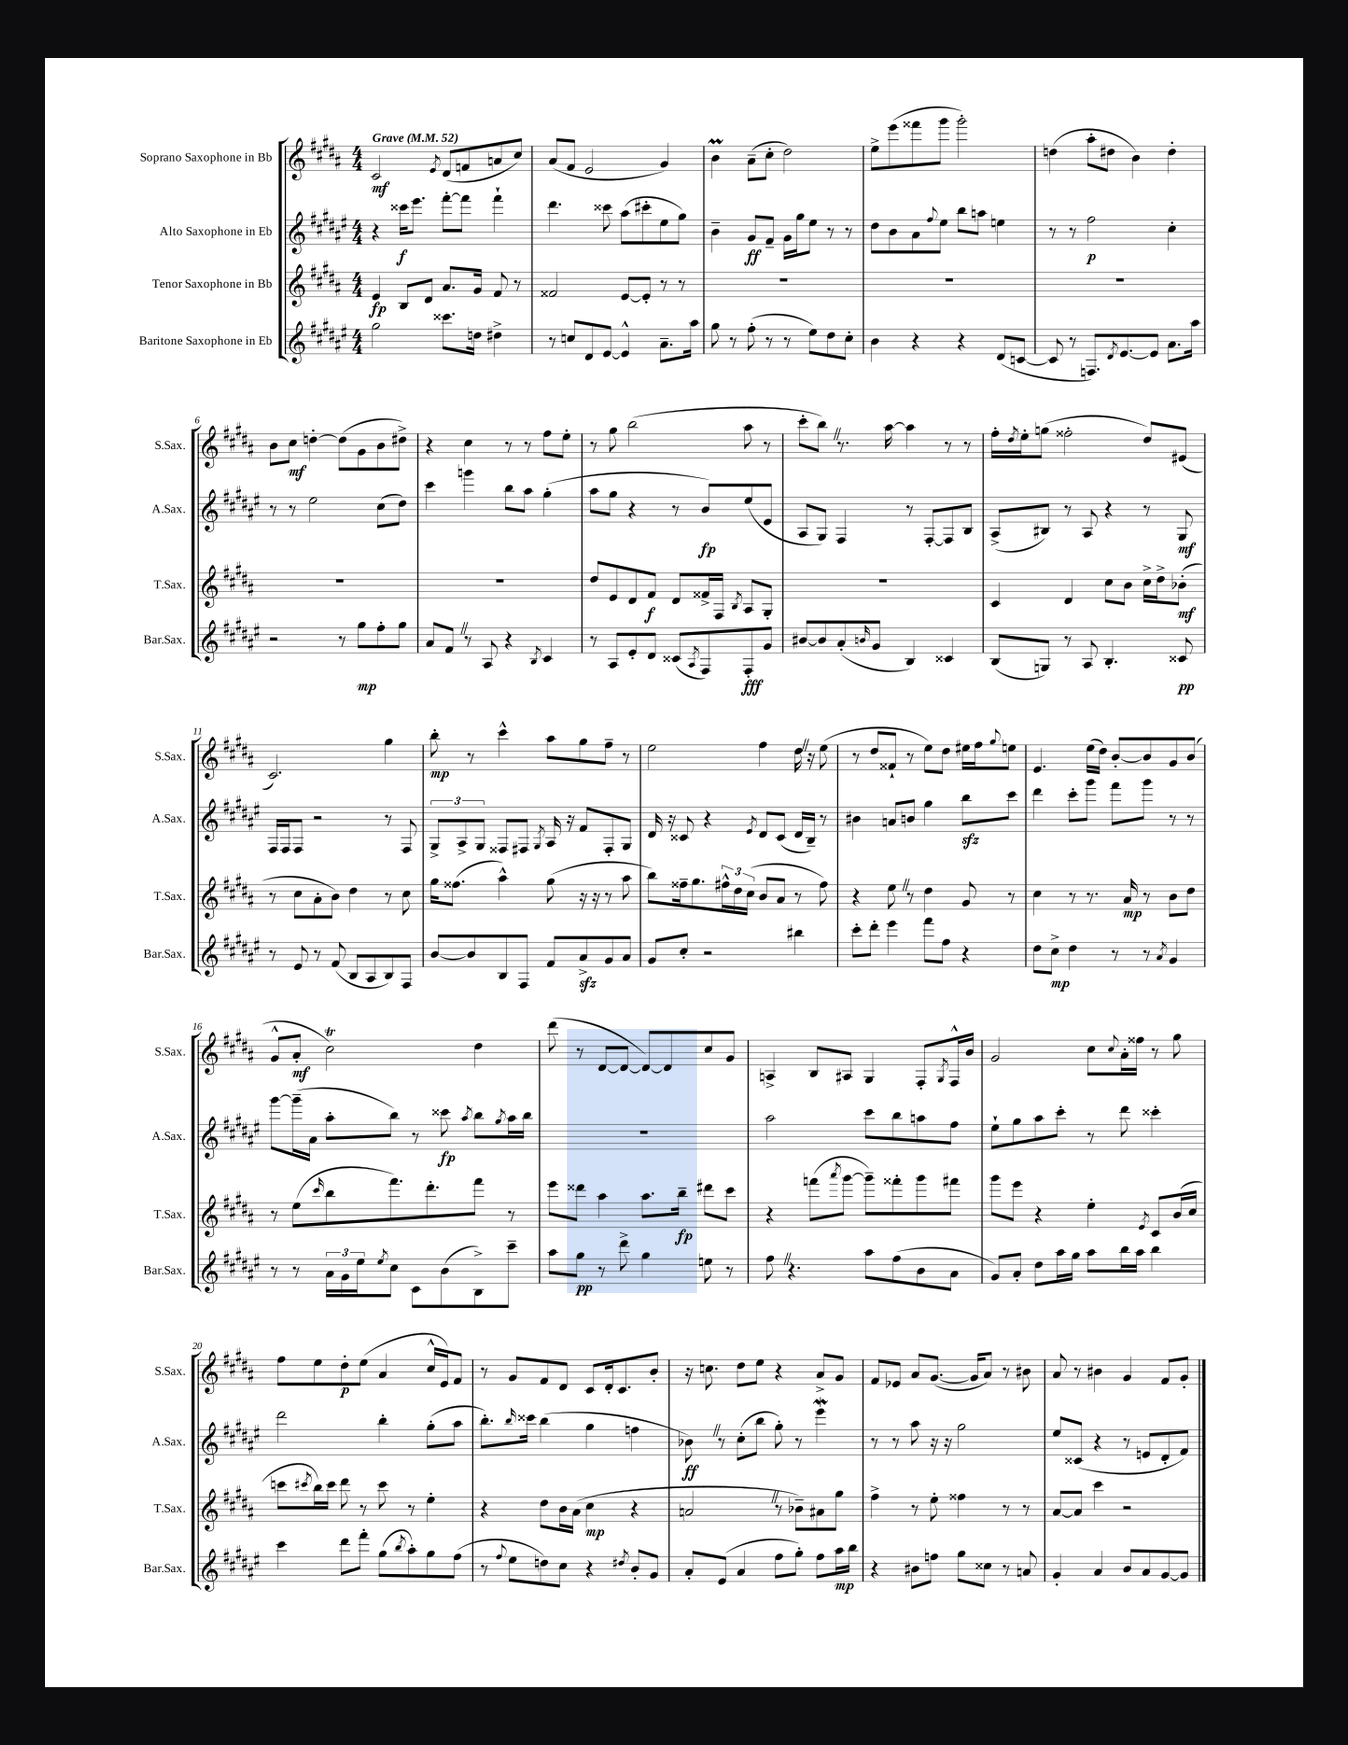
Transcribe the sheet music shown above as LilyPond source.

<<
\new StaffGroup <<
\new Staff = "s0" \with { instrumentName = "Soprano Saxophone in Bb" shortInstrumentName = "S.Sax." } {
    \clef treble \key b \major \numericTimeSignature \time 4/4 \tempo "Grave" 4 = 52
    cis'2\mf \acciaccatura { e'8 } dis'8( f'8 a'8 cis''8) |
    ais'8( fis'8 e'2 gis'4) |
    b'4\prall ais'8--( cis''8-. dis''2) |
    e''8-> e'''8( fisis'''8 gis'''8 gis'''2-.) |
    d''4( ais''8-. dis''8 b'4) dis''4-. |
    b'8 cis''8\mf d''4~-. d''8( gis'8 b'8 dis''8->) |
    r4 cis''4 r8 r8 fis''8 e''8-. |
    r8 gis''8 b''2( ais''8 r8 |
    cis'''8-. b''8) \once \override BreathingSign.text = \markup { \musicglyph "scripts.caesura.straight" } \breathe r8. ais''16~ ais''4 r8 r8 |
    fis''16-. \acciaccatura { dis''8 } e''16-. g''8( fisis''2-. dis''8) eis'8( |
    cis'2.) gis''4 |
    b''8-.\mp r8 cis'''4-^ ais''8 gis''8 fis''8-- r8 |
    e''2 fis''4 dis''16 \once \override BreathingSign.text = \markup { \musicglyph "scripts.caesura.straight" } \breathe r16 e''8( |
    r8 dis''8 fisis'8-! r8 e''8) dis''8 eis''16 fis''16 \appoggiatura { gis''8 } e''8 |
    e'4. e''16( dis''16) b'8~-. b'8 gis'8 b'8( |
    gis'8-^ ais'8-.\mf cis''2\trill) dis''4 |
    dis'''8( r8 dis'8~ dis'8~ dis'8~) dis'8 cis''8 gis'8 |
    a4-> b8 ais8 gis4 fis8-. \acciaccatura { gis8 } fis16-^ b'16 |
    gis'2 cis''8 \appoggiatura { cis''8 } ais'16-. fisis''16 r8 gis''8 |
    fis''8 e''8 dis''8-.\p e''8( ais'4 cis''16-^ e'16) fis'8 |
    r8 gis'8 fis'8 dis'8 cis'8 dis'16-. cis'8. b'8-. |
    r16 c''8. dis''8 e''8 r4 ais'8-> gis'8 |
    fis'8 ees'8 ais'8 gis'8.~( gis'16 ais'8) r8 bis'8 |
    ais'8 r8 bis'4 gis'4 fis'8 gis'8-. \bar "|." |
}
\new Staff = "s1" \with { instrumentName = "Alto Saxophone in Eb" shortInstrumentName = "A.Sax." } {
    \clef treble \key fis \major \numericTimeSignature \time 4/4
    r4 cisis'''16\f eis'''8. fis'''8~-. fis'''8 fis'''4-! |
    dis'''4. cisis'''8 ais''8( cis'''8-. eis''8 gis''8) |
    b'4-- gis'8\ff fis'8-- gis'16 gis''16 eis''8 r8 r8 |
    dis''8 b'8 ais'8 \appoggiatura { fis''8 } eis''8 b''8 a''8 e''4 |
    r8 r8 fis''2\p cis''4-. |
    r8 r8 eis''2 cis''8( dis''8) |
    cis'''4 g'''4 b''8 ais''8 gis''4-.( |
    ais''8 gis''8 r4 r8 b'8\fp) eis''8( eis'8 |
    ais8 gis8) fis4 r8 fis8~-. fis8 b8 |
    ais8->( bis8) r8 ais8 r4 r8 gis8\mf |
    fis16 fis16 fis8 r2 r8 fis8 |
    \tuplet 3/2 { gis8-> ais8-> gis8 } fisis8 fis8 \acciaccatura { gis8 } ais16 r16 fis'8 fis8-. gis8 |
    dis'16 r16 cisis'8 r4 \acciaccatura { eis'8 } dis'8 cisis'8( dis'16 b16--) r8 |
    bis'4 a'8 b'8 gis''4 b''8\sfz cis'''8 |
    dis'''4 cis'''8-. gis'''8 fis'''8 gis'''8 r8 r8 |
    gis'''8~ gis'''16--( ais'16 ais''8-. b''8) r8 cisis'''8\fp \acciaccatura { ais''8 } b''8 \acciaccatura { gis''8 } ais''16 b''16 |
    R1 |
    ais''2 cis'''8 b''8 a''8 fis''8 |
    eis''8-! gis''8 ais''8 cis'''8-. r8 dis'''8 cisis'''4-. |
    dis'''2 b''4-. gis''8-.( ais''8 |
    b''8.-.) \grace { b''16 } cisis'''16 b''4( gis''4 f''4 |
    bes'8\ff) \once \override BreathingSign.text = \markup { \musicglyph "scripts.caesura.straight" } \breathe r8 cis''8-.( b''8 gis''8-.) r8 eis'''4\mordent |
    r8 r8 ais''8 r16 r16 gis''2 |
    eis''8 cisis'8( r4 r8 e'8 dis'8-. fis'8) \bar "|." |
}
\new Staff = "s2" \with { instrumentName = "Tenor Saxophone in Bb" shortInstrumentName = "T.Sax." } {
    \clef treble \key b \major \numericTimeSignature \time 4/4
    e'4\fp b8 dis'8 ais'8. gis'16 fis'8 r8 |
    fisis'2 e'8~ e'8-. r8 r8 |
    R1 |
    R1 |
    R1 |
    R1 |
    R1 |
    dis''8 e'8 dis'8 fis'8\f dis'8 fisis'16-> fis16 \acciaccatura { b8 } ais8 gis8-. |
    R1 |
    cis'4 dis'4 cis''8 b'8 cis''16-> dis''16-> bes'8-.\mf( |
    r8 cis''8 ais'8-. b'8) dis''4 r8 cis''8 |
    gis''16 fisis''8.( ais''4-^) gis''8( r16 r16 r8 ais''8 |
    b''8) fisis''16-- gis''8. \tuplet 3/2 { fis''16-^ dis''16 cis''16( } b'8 ais'8 r8 fis''8) |
    r4 e''8 \once \override BreathingSign.text = \markup { \musicglyph "scripts.caesura.straight" } \breathe r8 dis''4 gis'8 r8 |
    cis''4 r8 r8. ais'16\mp r8 b'8 dis''8 |
    r8 e''8( \grace { cis'''16 } b''8 fis'''8.) dis'''8.-. fis'''8 r8 |
    e'''8 disis'''8 ais''4 ais''8. b''16--\fp dis'''8 cis'''8 |
    r4 f'''8( \acciaccatura { ais'''8 } gis'''8~ gis'''8--) fisis'''8-. gis'''8 fis'''8 |
    gis'''8 e'''8 r4 e''4-. \acciaccatura { e'8 } cis'8 b'16( cis''16 |
    c'''8 \acciaccatura { cis'''8 } b''16) cis'''16 dis'''8 r8 cis'''8 r8 e''4-. |
    r4 dis''8 b'16 ais'16( cis''4\mp r4 |
    a'2 \once \override BreathingSign.text = \markup { \musicglyph "scripts.caesura.straight" } \breathe r8 bes'8--) ais'8 gis''8 |
    fis''4-> r8 e''8-. fisis''4 r8 r8 |
    ais'8~ ais'8 cis'''4 r2 \bar "|." |
}
\new Staff = "s3" \with { instrumentName = "Baritone Saxophone in Eb" shortInstrumentName = "Bar.Sax." } {
    \clef treble \key fis \major \numericTimeSignature \time 4/4
    gis''2 cisis'''8. d''16 dis''4-> |
    r8 c''8 dis'8 eis'8~ eis'4-^ ais'8.-- ais''16 |
    gis''8 r8 fis''8-.( r8 r8 eis''8) dis''8 cis''8-. |
    b'4 r4 r4 dis'8( c'8~ |
    c'8 r8 f8.) \acciaccatura { dis'8 } eis'8.~ eis'8 ais'8. ais''16 |
    r2 r8 gis''8\mp fis''8-. gis''8 |
    ais'8 fis'8 \once \override BreathingSign.text = \markup { \musicglyph "scripts.caesura.straight" } \breathe r8 ais8 r4 \acciaccatura { b8 } cis'4 |
    r8 ais8 eis'8-. dis'8 cisis'8( \acciaccatura { ais8 } fis8) fis8-.\fff gis'8 |
    bis'8~ bis'8 ais'8-.( \grace { b'16 } gis'8 b4) cisis'4 |
    b8( g8) r8 ais8 b4.-. cisis'8\pp |
    r8 eis'8 r8 fis'8( b8 ais8 b8) fis8 |
    b'8~ b'8 b8 fis8 fis'8 ais'8->\sfz gis'8 ais'8 |
    gis'8 cis''8-. r2 bis''4 |
    cis'''8-. dis'''8-. eis'''4 fis'''8 fis''8 r4 |
    dis''8 cis''8->\mp dis''4 r8 r8 \acciaccatura { ais'8 } gis'4 |
    r8 r8 \tuplet 3/2 { ais'16 gis'16 eis''16 } \acciaccatura { eis''8 } cis''8 cis'8 b'8( b8->) cis'''8-- |
    ais''8 gis''8\pp r8 dis'''8-> gis''4 e''8 r8 |
    fis''8 \once \override BreathingSign.text = \markup { \musicglyph "scripts.caesura.straight" } \breathe r4. ais''8 fis''8( b'8 ais'8 |
    gis'8) ais'8-. dis''8 ais''16 gis''16 ais''8 b''16 ais''16 b''4 |
    cis'''4 dis'''8 fis'''8-. gis''8( \acciaccatura { b''8 } ais''8-.) gis''8 fis''8( |
    r8 \appoggiatura { fis''8 } eis''8 d''8) cis''8 r4 \acciaccatura { dis''8 } b'8-. gis'8 |
    ais'8-. eis'8( ais'4 fis''8 gis''8-.) fis''8 ais''16\mp b''16 |
    r4 bis'8 f''8 gis''8 cisis''8 r8 a'8 |
    gis'4-. ais'4 b'8 ais'8 gis'8~ gis'8 \bar "|." |
}
>>
>>
